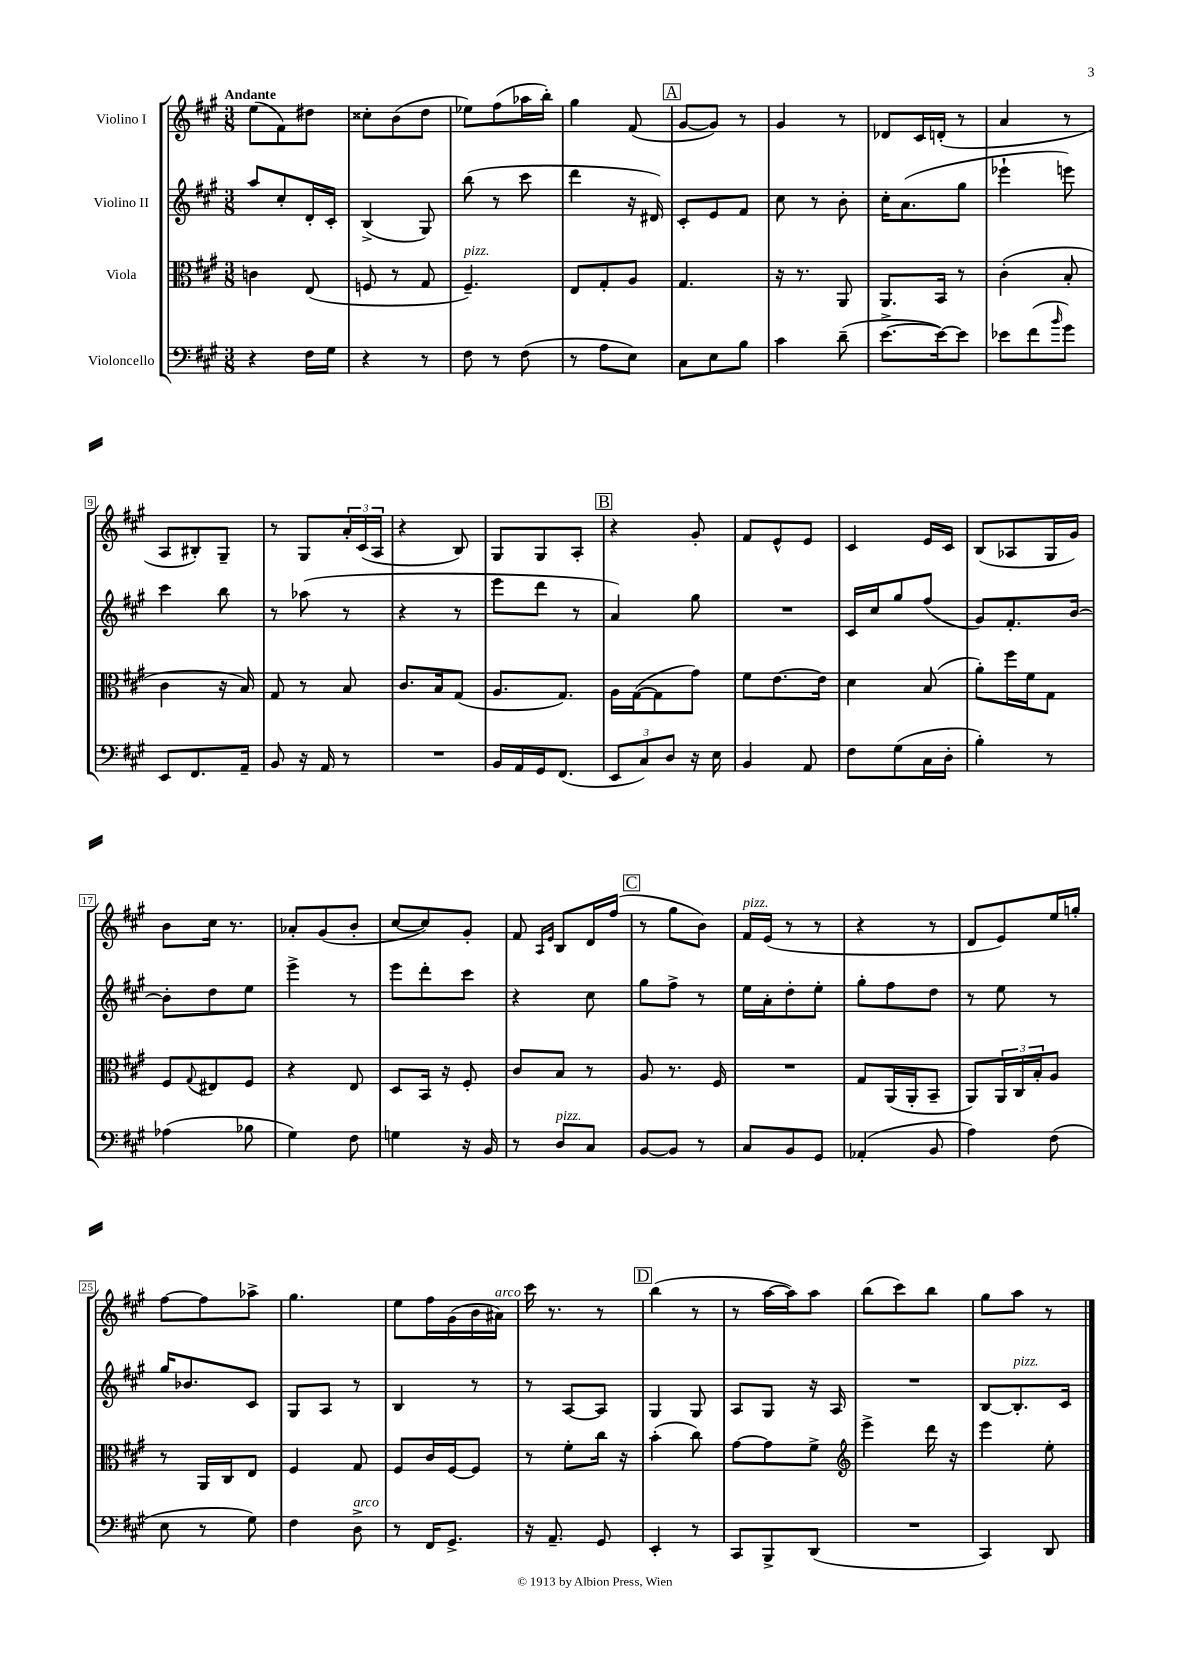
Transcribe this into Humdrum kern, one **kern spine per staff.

**kern	**kern	**kern	**kern
*part4	*part3	*part2	*part1
*staff4	*staff3	*staff2	*staff1
*I"Violoncello	*I"Viola	*I"Violino II	*I"Violino I
*clefF4	*clefC3	*clefG2	*clefG2
*k[f#c#g#]	*k[f#c#g#]	*k[f#c#g#]	*k[f#c#g#]
*M3/8	*M3/8	*M3/8	*M3/8
=1	=1	=1	=1
!	!	!	!LO:TX:a:B:t=Andante
4r	4cn\	8aa/L	(8ee\L
.	.	8cc#'/	8f#\)
16F#\LL	(8E/	16d'/L	8dd#X\J
16G#\JJ	.	16c#'/JJ	.
=2	=2	=2	=2
4r	8Fn/	(4B^/	8cc##X'\L
.	8r	.	(8b\
8r	8G#/	8G#/)	8dd\J
=3	=3	=3	=3
!	!LO:TX:a:i:t=pizz.	!	!
8F#\	4.F#~/)	(8bb\	8ee-X\L)
8r	.	8r	(8ff#\
(8F#\	.	8ccc#\	16aa-X\L
.	.	.	16bb'\JJ)
=4	=4	=4	=4
8r	8E/L	4ddd\	4gg#\
8A\L	8G#'/	.	.
8E\J)	8A/J	16r	(8f#/
.	.	16d#X/)	.
!!LO:REH:place=s1:t=A
=5	=5	=5	=5
8C#\L	4.G#/	8c#'/L	[8g#/L
8E\	.	8e/	8g#/J])
8B\J	.	8f#/J	8r
=6	=6	=6	=6
4c#\	16r	8cc#\	4g#/
.	8.r	.	.
.	.	8r	.
(8d~\	8AA/	8b'\	8r
=7	=7	=7	=7
[8.e^\L	8.AA/L	16cc#'\KL	8d-X/L
.	.	(8.a\	.
.	.	.	16c#/L
16e\k_)	16BB/Jk	.	(16dn'/JJ
8e\J]	8r	8gg#\J	8r
=8	=8	=8	=8
8e-X\L	(4c#'\	4eee-X`\	4a/
(8f#\	.	.	.
16qqb/	.	.	.
8g#\J)	8B'/	8eeen\)	8r
!!LO:LB:g=z
=9	=9	=9	=9
8EE/L	4c#\	4ccc#\	8A/L
8.FF#/	.	.	8B#X'/)
.	16r	8bb\	8G#~/J
16AA~/Jk	16B/)	.	.
=10	=10	=10	=10
8BB/	8G#/	8r	8r
16r	8r	(8aa-X\	8G#/L
16AA/	.	.	.
8r	8B/	8r	24a'/L
.	.	.	(24c#/
.	.	.	24A/JJ
=11	=11	=11	=11
4.r	8.c#/L	4r	4r
.	16B/k	.	.
.	(8G#/J	8r	8B/)
=12	=12	=12	=12
16BB/LL	8.A/L	8eee\L	8G#/L
16AA/	.	.	.
16GG#/J	.	8ddd\J	8G#/
(8.FF#/J	8.G#/J)	.	.
.	.	8r	8A'/J
!!LO:REH:place=s1:t=B
=13	=13	=13	=13
12EE/L	16A\LL	4a/)	4r
.	([16G#\J	.	.
12C#/)	.	.	.
.	8G#\]	.	.
12D/J	.	.	.
16r	8g#\J)	8gg#\	8g#'/
16E\	.	.	.
=14	=14	=14	=14
4BB/	8f#\L	4.r	8f#/L
.	[8.e\	.	8e^^/
8AA/	.	.	8e/J
.	16e\Jk]	.	.
=15	=15	=15	=15
8F#\L	4d\	16c#/LL	4c#/
.	.	16cc#/J	.
(8G#\	.	8gg#/	.
16C#\L	(8B/	(8ff#/J	16e/LL
16D'\JJ	.	.	16c#/JJ
=16	=16	=16	=16
4B'\)	8a'\L)	8g#/L)	(8B/L
.	16ff#\L	8.f#'/	8A-X/
.	16f#\J	.	.
8r	8G#\J	.	16G#/L
.	.	[16b/Jk	16g#/JJ)
!!LO:LB:g=z
=17	=17	=17	=17
(4A-X\	8F#/L	8b'\L]	8b\L
.	8qqG#/	.	.
.	8E#X/	8dd\	16cc#\Jk
.	.	.	8.r
8B-X\	8F#/J	8ee\J	.
=18	=18	=18	=18
4G#\)	4r	4eee^\	8a-X'/L
.	.	.	(8g#/
8F#\	8E/	8r	8b'/J
=19	=19	=19	=19
4Gn\	8D/L	8eee\L	[8cc#/L
.	16BB/Jk	8ddd'\	8cc#/])
.	16r	.	.
16r	8F#'/	8ccc#\J	8g#'/J
16BB/	.	.	.
=20	=20	=20	=20
8r	8c#/L	4r	8f#/
.	.	.	16qqA/LL
.	.	.	16qqe/JJ
!LO:TX:a:i:t=pizz.	!	!	!
8D/L	8B/J	.	8B/L
8C#/J	8r	8cc#\	16d/L
.	.	.	(16ff#/JJ
!!LO:REH:place=s1:t=C
=21	=21	=21	=21
[8BB/L	8A/	8gg#\L	8r
8BB/J]	8.r	8ff#^\J	8gg#\L
8r	.	8r	8b\J)
.	16F#/	.	.
=22	=22	=22	=22
!	!	!	!LO:TX:a:i:t=pizz.
8C#/L	4.r	16ee\LL	16f#/LL
.	.	16a'\J	(16e/JJ
8BB/	.	8dd'\	8r
8GG#/J	.	8ee'\J	8r
=23	=23	=23	=23
(4AA-X'/	8G#/L	8gg#'\L	4r
.	(16AA/L	8ff#\	.
.	16AA'/J	.	.
8BB/	8BB~/J	8dd\J	8r
=24	=24	=24	=24
4A\)	8AA/L)	8r	8d/L
.	24AA/L	8ee\	8e/)
.	24C#/	.	.
.	24B'/J	.	.
(8F#\	8A/J	8r	16ee/L
.	.	.	16ggn'/JJ
!!LO:LB:g=z
=25	=25	=25	=25
8E\	8r	16gg#/KL	[8ff#\L
.	.	8.b-X/	.
8r	16AA/LL	.	8ff#\]
.	16C#/J	.	.
8G#\)	8E/J	8c#/J	8aa-X^\J
=26	=26	=26	=26
4F#\	4F#/	8G#/L	4.gg#\
.	.	8A/J	.
!LO:TX:a:i:t=arco	!	!	!
8D^\	8G#/	8r	.
=27	=27	=27	=27
8r	8F#/L	4B/	8ee\L
16FF#/KL	16c#/L	.	16ff#\L
8.GG#^/J	[16F#/J	.	(16g#\
.	8F#/J]	8r	16b\
!	!	!	!LO:TX:a:i:t=arco
.	.	.	16a#X\JJ)
=28	=28	=28	=28
16r	8r	8r	16ccc#\
8.AA~/	.	.	8.r
.	8f#'\L	[8A/L	.
8GG#/	16cc#\Jk	8A/J]	8r
.	16r	.	.
!!LO:REH:place=s1:t=D
=29	=29	=29	=29
4EE'/	(4b'\	4G#/	(4bb\
8r	8cc#\)	8G#/	8r
=30	=30	=30	=30
8CC#/L	[8g#\L	8A/L	8r
8BBB^/	8g#\]	8G#/J	[16aa\LL
.	.	.	16aa\J])
(8DD/J	8f#^\J	16r	8aa\J
.	.	16A/	.
=31	=31	=31	=31
*	*clefG2	*	*
4.r	4eee^\	4.r	(8bb\L
.	.	.	8ccc#\)
.	16ddd\	.	8bb\J
.	16r	.	.
=32	=32	=32	=32
4CC#/)	4eee\	[8B/L	8gg#\L
!	!	!LO:TX:a:i:t=pizz.	!
.	.	8.B'/]	8aa\J
8DD/	8ee'\	.	8r
.	.	16c#/Jk	.
==	==	==	==
*-	*-	*-	*-
